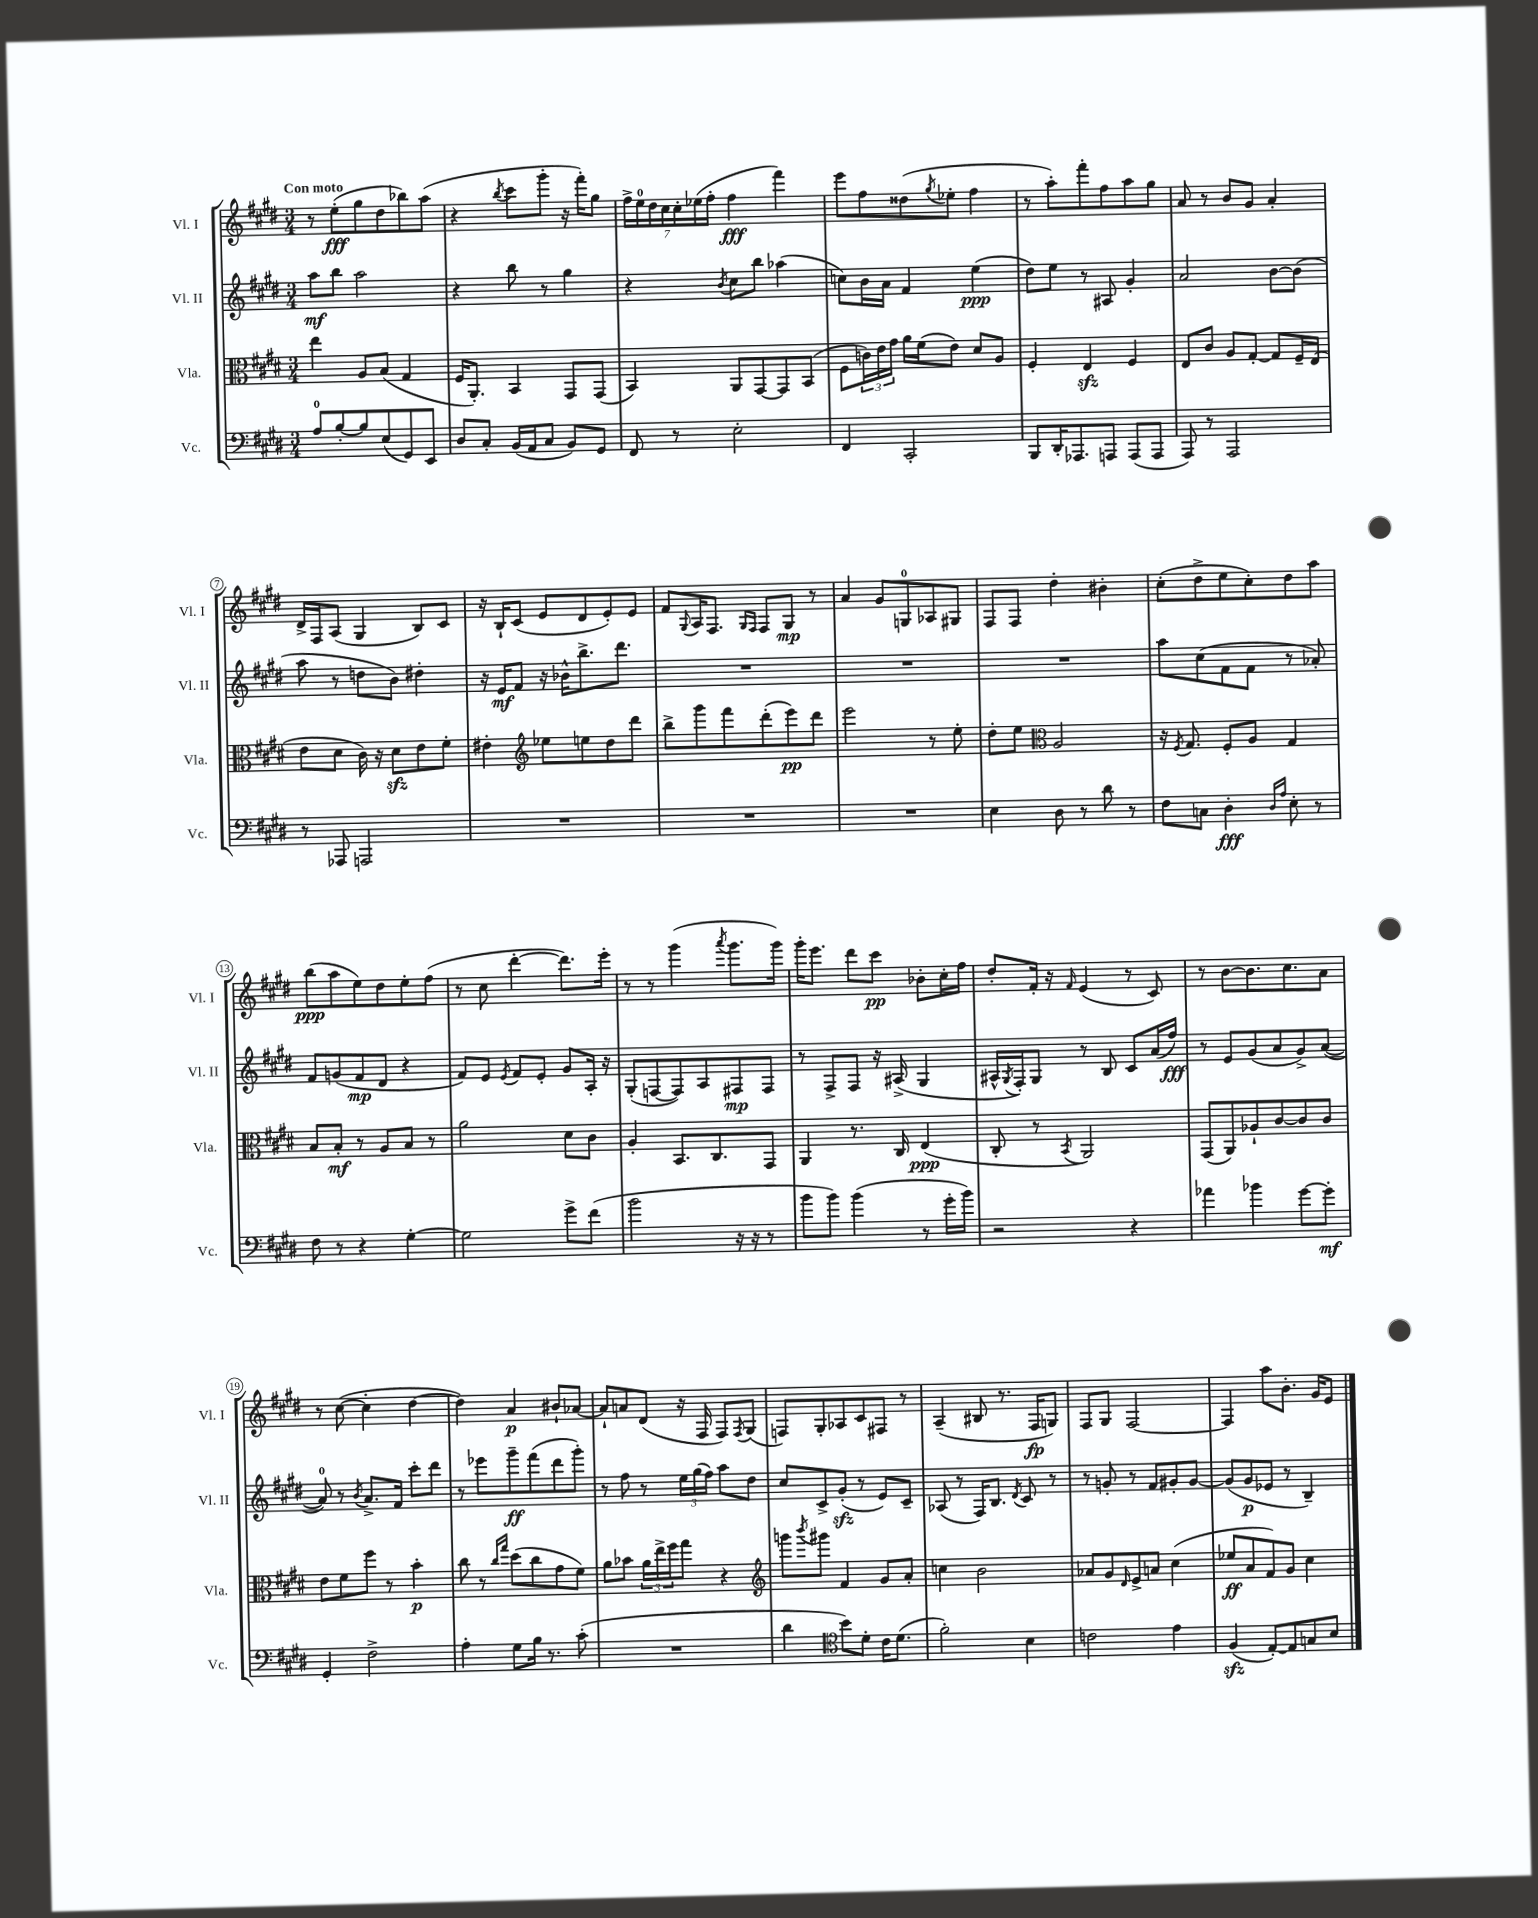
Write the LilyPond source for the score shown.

<<
\new StaffGroup <<
\new Staff = "s0" \with { instrumentName = "Vl. I" shortInstrumentName = "Vl. I" } {
    \clef treble \key e \major \numericTimeSignature \time 3/4 \tempo "Con moto"
    r8 e''8-.\fff( gis''8 dis''8 bes''8) a''8( |
    r4 \acciaccatura { b''8 } cis'''8 gis'''8-. r16 fis'''16-.) gis''8 |
    \tuplet 7/4 { fis''16-> e''16-0 dis''16 cis''16 cis''16-. ees''16( fis''16-. } fis''4\fff fis'''4) |
    e'''8 fis''8 disis''8( \acciaccatura { gis''8 } ees''8-. fis''4 |
    r8 a''8-.) fis'''8-. fis''8 a''8 gis''8 |
    a'8 r8 b'8 gis'8 a'4-. |
    dis'16-> fis16 a8( gis4 b8) cis'8 |
    r16 b16-! cis'8( e'8 dis'8 e'8-.) e'8 |
    fis'8 \appoggiatura { gis8 } a16 fis8. \grace { gis16 fis16 } fis8 gis8\mp r8 |
    a'4 gis'8 g8-0 aes8 gis8 |
    fis8 fis8 dis''4-. bis'4-. |
    cis''8-.( dis''8-> e''8 cis''8-.) dis''8 a''8 |
    b''8\ppp( a''8 e''8) dis''8 e''8-. fis''8( |
    r8 cis''8 dis'''4~-. dis'''8.) e'''16-. |
    r8 r8 gis'''4( \acciaccatura { a'''8 } gis'''8. gis'''16) |
    gis'''16-. e'''8. dis'''8 cis'''8\pp bes'8-. cis''16-. fis''16 |
    dis''8-. fis'16-. r16 \grace { fis'16 } e'4( r8 cis'8) |
    r8 b'8~ b'8. cis''8. a'8 |
    r8 cis''8~( cis''4-. dis''4~ |
    dis''4) a'4\p bis'8-! aes'8~ |
    aes'8-! a'8 dis'8( r16 fis16 fis8) \acciaccatura { fis8 } gis8( |
    f8) gis8-. aes8 cis'8 fis8 r8 |
    a4--( bis8 r8. fis16\fp g8) |
    fis8 gis8 fis2~ |
    fis4 a''8 b'8.-. gis'16 e'8 \bar "|." |
}
\new Staff = "s1" \with { instrumentName = "Vl. II" shortInstrumentName = "Vl. II" } {
    \clef treble \key e \major \numericTimeSignature \time 3/4
    a''8\mf b''8 a''2 |
    r4 b''8 r8 gis''4 |
    r4 \acciaccatura { b'8 } cis''8 b''8 aes''4( |
    c''8) b'16 a'16 fis'4 e''4\ppp( |
    dis''8) e''8 r8 ais8 gis'4-. |
    a'2 b'8~ b'8( |
    a''8 r8 d''8 b'8) dis''4-. |
    r16 e'16\mf fis'8 r16 bes'16-^ b''8.-> dis'''8. |
    R2. |
    R2. |
    R2. |
    a''8 cis''8( fis'8 fis'8 r8 aes'8-.) |
    fis'8 g'8( fis'8\mp dis'8 r4 |
    fis'8) e'8 \acciaccatura { e'8 } fis'8 e'8-. gis'8 a16-. r16 |
    gis8-.( f8~ f8) a8 fis8\mp fis8 |
    r8 fis8-> fis8 r16 ais16->( gis4 |
    ais16-^ \acciaccatura { gis8 } fis16-.) gis8 r8 b8 cis'8 a'16( fis''16\fff) |
    r8 e'8 gis'8( a'8 gis'8->) a'8~( |
    a'8-0) r8 \acciaccatura { b'8 } a'8.-> fis'16 cis'''8-. dis'''8 |
    r8 ees'''8 gis'''8--\ff fis'''8( dis'''8 gis'''8-.) |
    r8 fis''8 r8 \tuplet 3/2 { e''16 gis''16( fis''16) } a''8 dis''8 |
    cis''8 cis'8-> gis'8-.\sfz( r8 e'8) cis'8-- |
    aes8( r8 fis16) b8. \acciaccatura { dis'8 } cis'8 r8 |
    r8 g'8-. r8 fis'8 gis'8-. gis'8~ |
    gis'8( gis'8\p ees'8 r8 b4--) \bar "|." |
}
\new Staff = "s2" \with { instrumentName = "Vla." shortInstrumentName = "Vla." } {
    \clef alto \key e \major \numericTimeSignature \time 3/4
    e''4 a8 b8( gis4 |
    fis16 a,8.-.) b,4 gis,8 gis,8( |
    b,4) a,8 gis,8~ gis,8 b,8( |
    fis8 \tuplet 3/2 { c'16) e'16 gis'16 } a'16 fis'16( e'8) dis'8 a8 |
    fis4-. e4\sfz fis4 |
    e8 cis'8 a8 gis8~-. gis8 fis16-- e16( |
    e'8 dis'8 cis'16) r16 dis'8\sfz e'8 fis'8-. |
    eis'4-. \clef treble ees''8 e''8 dis''8 dis'''8 |
    b''8-> gis'''8 fis'''8 dis'''8-.( e'''8\pp) dis'''8 |
    e'''2 r8 e''8-. |
    dis''8-. e''8 \clef alto a2 |
    r16 \acciaccatura { fis8 } gis8. fis8-. a8 gis4 |
    b8 b8-.\mf r8 a8 b8 r8 |
    a'2 dis'8 cis'8 |
    a4-. b,8. cis8. gis,8 |
    a,4 r8. cis16 e4\ppp( |
    cis8-. r8 \acciaccatura { b,8 } a,2) |
    gis,8( a,8) aes8-! cis'8~ cis'8 cis'8 |
    e'8 fis'8 fis''8 r8 b'4-.\p |
    cis''8 r8 \grace { cis''16 gis''16 } dis''8( cis''8 gis'8 fis'8) |
    a'8 bes'8 \tuplet 3/2 { a'16 e''16-> fis''16 } gis''8 r4 |
    \clef treble g'''8 \acciaccatura { b'''8 } gis'''8 fis'4 gis'8 a'8-. |
    c''4 b'2 |
    aes'8 gis'8 \grace { dis'16 } e'8-> a'8 cis''4( |
    ees''8\ff a'8 fis'8) gis'8 cis''4 \bar "|." |
}
\new Staff = "s3" \with { instrumentName = "Vc." shortInstrumentName = "Vc." } {
    \clef bass \key e \major \numericTimeSignature \time 3/4
    a8-0 b8~-. b8 e8( gis,8) e,8 |
    dis8 cis8-. b,16( a,16 cis8 b,8) gis,8 |
    fis,8 r8 e2-. |
    fis,4 cis,2-. |
    b,,8 dis,16-. aes,,8. a,,8 a,,8( a,,8 |
    a,,8) r8 a,,2 |
    r8 aes,,8 a,,2 |
    R2. |
    R2. |
    R2. |
    e4 dis8 r8 dis'8 r8 |
    fis8 c8 dis4-.\fff \grace { dis16 a16 } e8-. r8 |
    fis8 r8 r4 gis4~-. |
    gis2 gis'8-> fis'8( |
    b'2 r16 r16 r8 |
    b'8 b'8) b'4( r8 gis'16-. b'16) |
    r2 r4 |
    aes'4 bes'4 gis'8~ gis'8-.\mf |
    gis,4-. fis2-> |
    a4-. gis8 b16 r8. cis'8-.( |
    R2. |
    dis'4 \clef tenor b'8) dis'8-. cis'16 dis'8.( |
    fis'2-.) b4 |
    c'2 e'4 |
    fis4\sfz( e8~-.) e8 g8 b8 \bar "|." |
}
>>
>>
\layout { \context { \Score \override BarNumber.stencil = #(make-stencil-circler 0.1 0.3 ly:text-interface::print) } }
